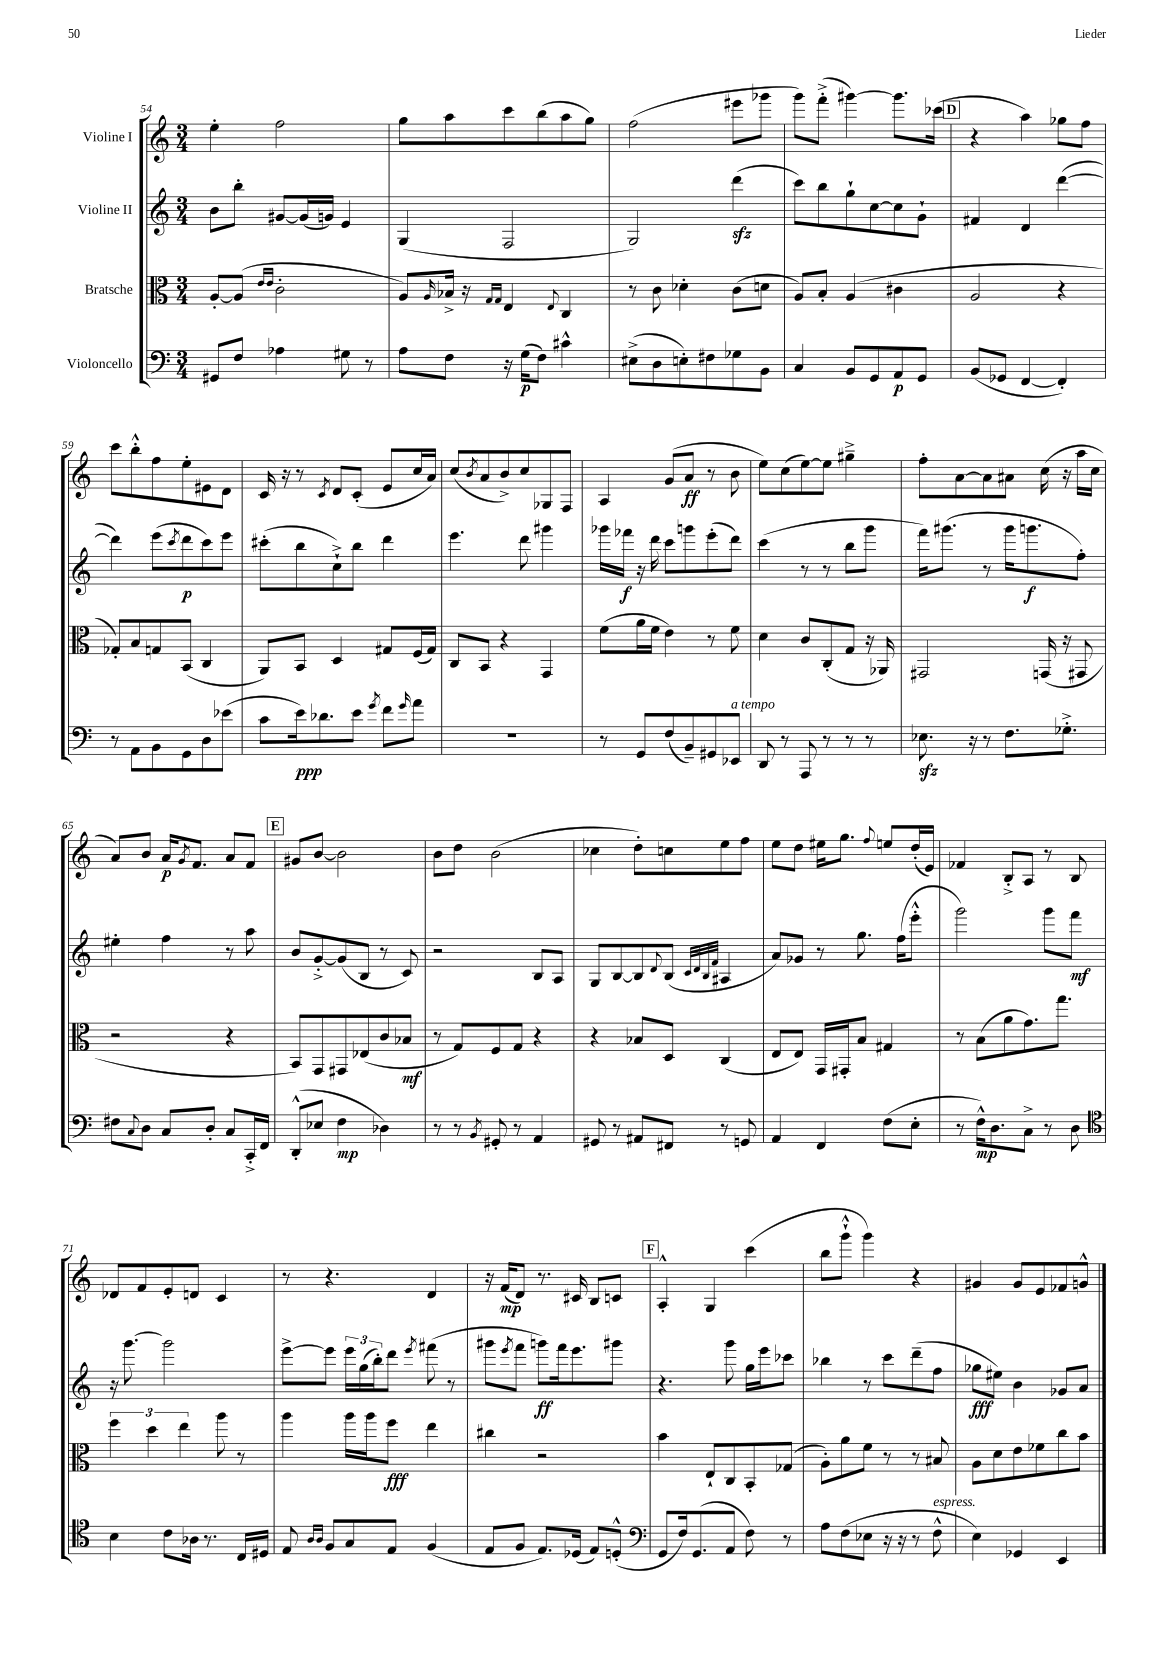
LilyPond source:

<<
\new StaffGroup <<
\new Staff = "s0" \with { instrumentName = "Violine I" } {
    \clef treble \key c \major \numericTimeSignature \time 3/4
    e''4-. f''2 |
    g''8 a''8 c'''8 b''8( a''8 g''8) |
    f''2( eis'''8 ges'''8 |
    g'''8) f'''8-.->( gis'''4~) gis'''8. ces'''16( |
    \mark \markup { \box "D" } r4 a''4) ges''8 f''8 |
    c'''8 b''8-.-^ f''8 e''8-. eis'8 d'8 |
    c'16 r16 r8 \acciaccatura { c'8 } d'8 c'8-.( e'8 c''16 a'16) |
    c''8( \acciaccatura { b'8 } a'8 b'8->) c''8 ges8 f8 |
    a4 g'8( a'8\ff r8 b'8 |
    e''8) c''8( e''8~) e''8 gis''4---> |
    f''8-. a'8~ a'8 ais'8 c''16( r16 a''16 c''16 |
    a'8) b'8 a'16\p \acciaccatura { g'8 } f'8. a'8 f'8 |
    \mark \markup { \box "E" } gis'8 b'8~ b'2 |
    b'8 d''8 b'2( |
    ces''4 d''8-.) c''8 e''8 f''8 |
    e''8 d''8 eis''16 g''8. \appoggiatura { f''8 } e''8 d''16-.( e'16) |
    fes'4 b8-.-> a8 r8 b8 |
    des'8 f'8 e'8-. d'8 c'4 |
    r8 r4. d'4 |
    r16 f'16\mp( d'8) r8. cis'16 b8 c'8 |
    \mark \markup { \box "F" } a4-.-^ g4 c'''4( |
    b''8 g'''8-!-^ g'''4) r4 |
    gis'4 gis'8 e'8 fes'8 g'8-^ \bar "|." |
}
\new Staff = "s1" \with { instrumentName = "Violine II" } {
    \clef treble \key c \major \numericTimeSignature \time 3/4
    b'8 b''8-. gis'8~ gis'16( g'16) e'4 |
    g4( f2 |
    g2) d'''4\sfz( |
    c'''8) b''8 g''8-! c''8~ c''8 g'8-! |
    \mark \markup { \box "D" } fis'4 d'4 d'''4~( |
    d'''4) e'''8( \acciaccatura { c'''8 } d'''8\p c'''8) e'''8 |
    cis'''8-.( b''8 c''8-!->) b''8 d'''4 |
    e'''4. d'''8 gis'''4 |
    ges'''16 fes'''16\f r16 d'''16 c'''8 g'''8 e'''8-.( d'''8) |
    c'''4( r8 r8 b''8 g'''8 |
    f'''16) gis'''8.( r8 gis'''16 g'''8.\f f''8-.) |
    eis''4-. f''4 r8 a''8 |
    \mark \markup { \box "E" } b'8 g'8~-.-> g'8( b8 r8 c'8) |
    r2 b8 a8 |
    g8 b8~ b8 \appoggiatura { d'8 } b8( \grace { c'32 d'32 b32 f'32 } ais4 |
    a'8) ges'8 r8 g''8. f''16( e'''8-.-^ |
    g'''2) g'''8 f'''8\mf |
    r16 g'''8.~ g'''2 |
    e'''8~-> e'''8 \tuplet 3/2 { e'''16 g''16( b''16-.) } d'''8 \acciaccatura { e'''8 } fis'''8( r8 |
    gis'''8 \acciaccatura { e'''8 } f'''8 g'''8\ff) f'''16 e'''8. gis'''8 |
    \mark \markup { \box "F" } r4. g'''8 g''16 e'''16 ces'''8 |
    bes''4 r8 c'''8 d'''8--( f''8 |
    ges''8\fff eis''8) b'4 ges'8 a'8 \bar "|." |
}
\new Staff = "s2" \with { instrumentName = "Bratsche" } {
    \clef alto \key c \major \numericTimeSignature \time 3/4
    a8~-. a8( \grace { e'16 e'16 } c'2-. |
    a8) \grace { a16 } bes16-> r16 \grace { g16 g16 } e4 \appoggiatura { e8 } c4 |
    r8 c'8 des'4-. c'8( d'8 |
    a8) b8-. a4( cis'4 |
    \mark \markup { \box "D" } a2 r4 |
    ges8-.) b8 g8 b,8( c4 |
    a,8) b,8 d4 gis8 f16( gis16) |
    c8 b,8 r4 g,4 |
    f'8( a'16 f'16 e'4) r8 f'8 |
    d'4 c'8 c8-.( g8 r16 aes,16) |
    gis,2 g,16( r16 gis,8 |
    r2 r4 |
    \mark \markup { \box "E" } b,8) g,8 gis,8 ees8( c'8 bes8\mf |
    r8 g8) f8 g8 r4 |
    r4 bes8 d8 c4( |
    e8 e8) g,16 gis,16-. b8 gis4 |
    r8 b8( a'8 g'8.) g''8. |
    \tuplet 3/2 { f''4 d''4 e''4 } a''8 r8 |
    a''4 a''16 a''16 f''8\fff e''4 |
    cis''4 r2 |
    \mark \markup { \box "F" } b'4 e8-! c8 b,8-. ges8( |
    a8-.) a'8 f'8 r8 r8 bis8 |
    a8 d'8 e'8 fes'8 c''8 b'8 \bar "|." |
}
\new Staff = "s3" \with { instrumentName = "Violoncello" } {
    \clef bass \key c \major \numericTimeSignature \time 3/4
    gis,8 f8 aes4 gis8 r8 |
    a8 f8 r16 g16\p( f8) cis'4-^ |
    eis8->( d8 e8-.) fis8 ges8 b,8 |
    c4 b,8 g,8 a,8\p g,8 |
    \mark \markup { \box "D" } b,8( ges,8 f,4~ f,4-.) |
    r8 a,8 b,8 g,8 d8 ees'8( |
    c'8 e'16\ppp) des'8. e'8 \acciaccatura { g'8 } f'8 \grace { g'16 } a'8 |
    R2. |
    r8 g,8 f8( b,8--) gis,8 ees,8^\markup { \italic "a tempo" } |
    d,8 r8 a,,8 r8 r8 r8 |
    ees8.\sfz r16 r8 f8. ges8.-.-> |
    fis8 \appoggiatura { c8 } d8 c8 d8-. c8 c,16-.-> f,16 |
    \mark \markup { \box "E" } d,8-.-^( ees8 f4\mp des4) |
    r8 r8 \acciaccatura { b,8 } gis,8-. r8 a,4 |
    gis,8 r8 ais,8 fis,8 r8 g,8 |
    a,4 f,4 f8( e8-. |
    r8 f16-^\mp) d8. c8-> r8 d8 |
    \clef tenor b4 c'8 aes16 r8. c16 dis16 |
    e8 \grace { a16 a16 } f8 g8 e8 f4( |
    e8 f8 e8.) des16( e8) d8-.-^( |
    \mark \markup { \box "F" } \clef bass g,8 f16) g,8.( a,8 f8) r8 |
    a8 f8( ees8 r16 r16 r8 f8-^^\markup { \italic "espress." } |
    e4) ges,4 e,4 \bar "|." |
}
>>
>>
\layout { \context { \Score currentBarNumber = #54 } }
